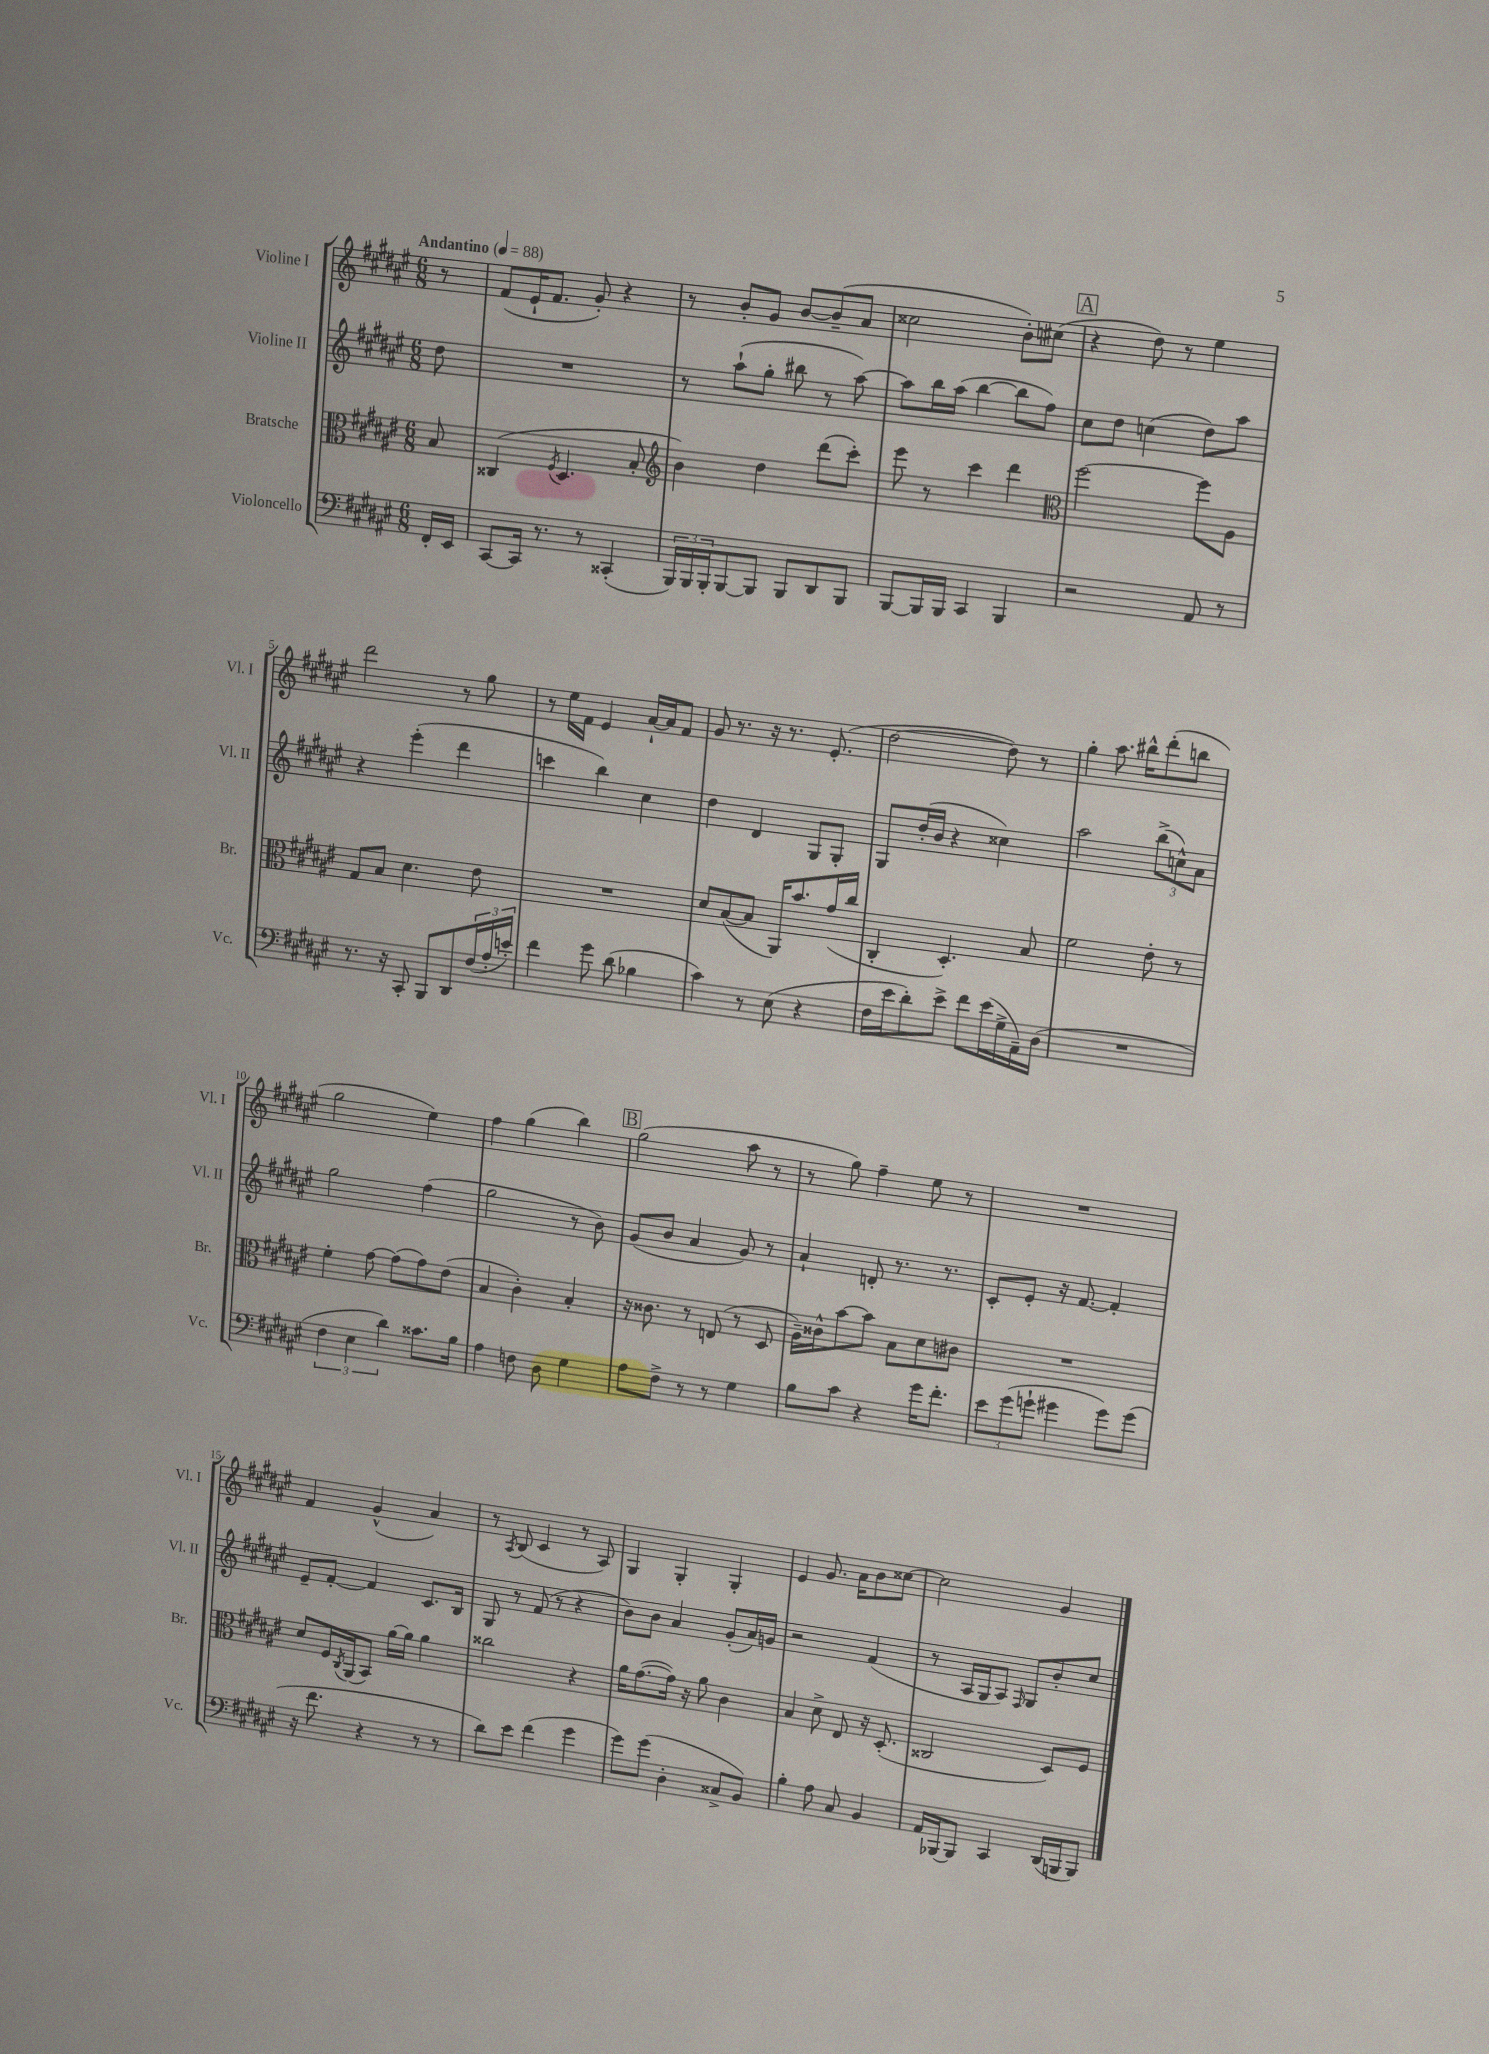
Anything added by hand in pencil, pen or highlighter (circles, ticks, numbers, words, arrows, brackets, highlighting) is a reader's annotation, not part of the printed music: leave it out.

**kern	**kern	**kern	**kern
*part4	*part3	*part2	*part1
*staff4	*staff3	*staff2	*staff1
*I"Violoncello	*I"Bratsche	*I"Violine II	*I"Violine I
*I'Vc.	*I'Br.	*I'Vl. II	*I'Vl. I
*clefF4	*clefC3	*clefG2	*clefG2
*k[f#c#g#d#a#e#]	*k[f#c#g#d#a#e#]	*k[f#c#g#d#a#e#]	*k[f#c#g#d#a#e#]
*M6/8	*M6/8	*M6/8	*M6/8
*MM88	*MM88	*MM88	*MM88
=	=	=	=
!	!	!	!LO:TX:a:B:t=Andantino
16FF#'/LL	8B/	8dd#\	8r
16EE#/JJ	.	.	.
=1	=1	=1	=1
[8CC#/L	(4C##X/	2.r	(8f#/L
16CC#/Jk]	.	.	16e#`/K
8.r	.	.	8.f#/J
.	8qF#/	.	.
.	4.D#/	.	.
8r	.	.	8g#'/)
(4CC##X'/	.	.	4r
.	8B'/	.	.
=2	=2	=2	=2
*	*clefG2	*	*
24BBB/LL)	4b\)	8r	8r
24BBB/	.	.	.
24BBB'/J	.	.	.
[8BBB/	.	(8aa#`\L	8b'/L
8BBB/J]	4dd#\	8gg#'\J	8g#/J
8BBB/L	.	8bb#X\	[8b/L
8DD#/	(8ddd#\L	8r	(8b~/]
8BBB/J	8ccc#'\J)	[8aa#\)	8a#/J
=3	=3	=3	=3
[8BBB/L	8eee#\	8aa#\L]	2cc##X\
16BBB/L]	8r	16bb\L	.
16BBB/JJ	.	(16aa#\JJ	.
4CC#/	4ccc#\	[4bb\	.
4BBB/	4ddd#\	8bb\L]	8b'\L)
.	.	8ff#\J)	(8cc#X\J
!!LO:REH:place=s1:t=A
=4	=4	=4	=4
*	*clefC3	*	*
2r	[2ff#\	8cc#\L	4r
.	.	8dd#\J	.
.	.	(4ccn\	8dd#\)
.	.	.	8r
8AA#/	8ff#\L]	8dd#\L)	4ee#\
8r	8A#\J	8aa#\J	.
!!LO:LB:g=z
=5	=5	=5	=5
8.r	8G#/L	4r	2ddd#\
.	8B/J	.	.
16r	.	.	.
8CC#'/	4.d#\	(4eee#'\	.
8BBB/L	.	.	.
8DD#/	.	4ddd#\	8r
(24F#/L	8e#\	.	8gg#\
24A#'/	.	.	.
24en'/JJ)	.	.	.
=6	=6	=6	=6
4f#\	2.r	4cccn\	8r
.	.	.	16ee#\LL
.	.	.	16f#\JJ
8g#\	.	4bb\)	4e#/
(8d#\	.	.	.
4B-X\	.	4cc#\	[16a#`/LL
.	.	.	16a#/J]
.	.	.	8f#/J
=7	=7	=7	=7
4c#\)	8d#/L	4dd#\	8g#/
.	([8B/	.	8.r
8r	8B/J]	4d#/	.
.	.	.	16r
(8E#\	16AA#/KL)	.	8.r
.	8.b/	.	.
4r	.	8G#/L	.
.	.	.	(8.e#'/
.	(16g#/L	8G#'/J	.
.	16cc#/JJ	.	.
=8	=8	=8	=8
16F#\LL	4C#'/	8G#/L	[2dd#\
16e#\J	.	.	.
8d#'\)	.	(16dd#'/L	.
.	.	16b/JJ	.
8e#^\J	4.D#'/)	4r	.
8f#\L	.	.	.
(16e#\L	.	4cc##X\)	8dd#\])
16G#^\	.	.	.
16AA#~\)	8B/	.	8r
(16D#\JJ	.	.	.
=9	=9	=9	=9
2.r	2f#\	2aa#\	4gg#'\
.	.	.	8.aa#\
.	.	.	16bb#X^^\KL
.	8e#'\	(12bb^\L	(8ddd#'\
.	.	12ccn^^\)	.
.	8r	.	8bbn\J
.	.	12a#\J	.
!!LO:LB:g=z
=10	=10	=10	=10
6F#\	4f#'\	2gg#\	2gg#\
6E#\	.	.	.
.	[8g#\	.	.
6d#\)	.	.	.
.	(8g#\L]	.	.
8.c##X\L	8g#\)	(4ff#\	4ee#\)
.	(8e#\J	.	.
16B\Jk	.	.	.
=11	=11	=11	=11
4A#\	4B/	2gg#\	4ff#\
8Fn\	4c#'\)	.	(4gg#\
8D#\	.	.	.
4G#\	4B'/	8r	4bb\)
.	.	8b\)	.
!!LO:REH:place=s1:t=B
=12	=12	=12	=12
8A#\L	16r	(8g#/L	(2gg#\
.	8.c##X\	.	.
8F#^\J	.	8b/J	.
8r	8r	4a#/	.
8r	(8En/	.	.
4G#\	8r	8g#/)	8aa#\
.	8D#/	8r	8r
=13	=13	=13	=13
8B\L	16A#~\LL)	4a#`/	8r
.	16c##X^^\J	.	.
8c#\J	[8b\	.	8gg#\)
4r	8b\J]	8dn'/	4ff#~\
.	8B\L	8.r	.
16g#\KL	8d#\	.	8ee#\
8.f#'\J	.	8.r	.
.	8c#X\J	.	8r
=14	=14	=14	=14
12e#\L	2.r	8c#'/L	2.r
(12g#\	.	.	.
.	.	8e#'/J	.
12gn`\J	.	.	.
4g#X\	.	16r	.
.	.	[8.f#/	.
8g#\L)	.	4f#'/]	.
(8g#\J	.	.	.
!!LO:LB:g=z
=15	=15	=15	=15
16r	8d#/L	8e#~/L	4f#/
8.f#\	.	.	.
.	16F#/L	[8f#'/J	.
.	8qC#/	.	.
.	(16AA#/J	.	.
4r	8BB/J)	4f#/]	(4g#^^/
.	[16a#\LL	.	.
.	16a#\JJ]	.	.
8r	4a#\	8.c#/L	4a#/)
8r	.	.	.
.	.	16B/Jk	.
=16	=16	=16	=16
8d#\L)	2cc##X\	8G#/	8r
.	.	.	8qA#/
8e#\J	.	8r	(8B/
(4f#\	.	(8f#/	4c#/
.	.	8r	.
4g#\	4r	4r	8r
.	.	.	8A#/)
=17	=17	=17	=17
8g#\L)	16a#\KL	8b\L)	4G#/
.	([8.g#\	.	.
(8g#\J	.	8b\J	.
4D#'\	16g#\Jk])	4a#/	4G#'/
.	16r	.	.
.	8a#\	.	.
8C##X^/L	4c#\	(8g#'/L	4G#'/
8BB/J)	.	16a#/L)	.
.	.	16gn/JJ	.
=18	=18	=18	=18
4B'\	4B/	2r	4e#/
8A#\	8d#^\	.	8.g#/
8C#/	8E#/	.	.
.	.	.	16a#\KL
4BB/	16r	(4f#/	8b\
.	(8.D#'/	.	.
.	.	.	[8cc##X\J
=19	=19	=19	=19
16AA#/LL	2C##X/	8r	2cc##\]
[16BBB-X/J	.	.	.
8BBB-/J]	.	16A#/LL	.
.	.	16G#/J	.
4CC#/	.	8A#/J)	.
.	.	16qqF#/	.
.	.	8G#/L	.
(16DD#/LL	8D#/L)	8b'/	4g#/
16BBBn/J	.	.	.
8BBB/J)	8F#/J	8cc#/J	.
==	==	==	==
*-	*-	*-	*-
